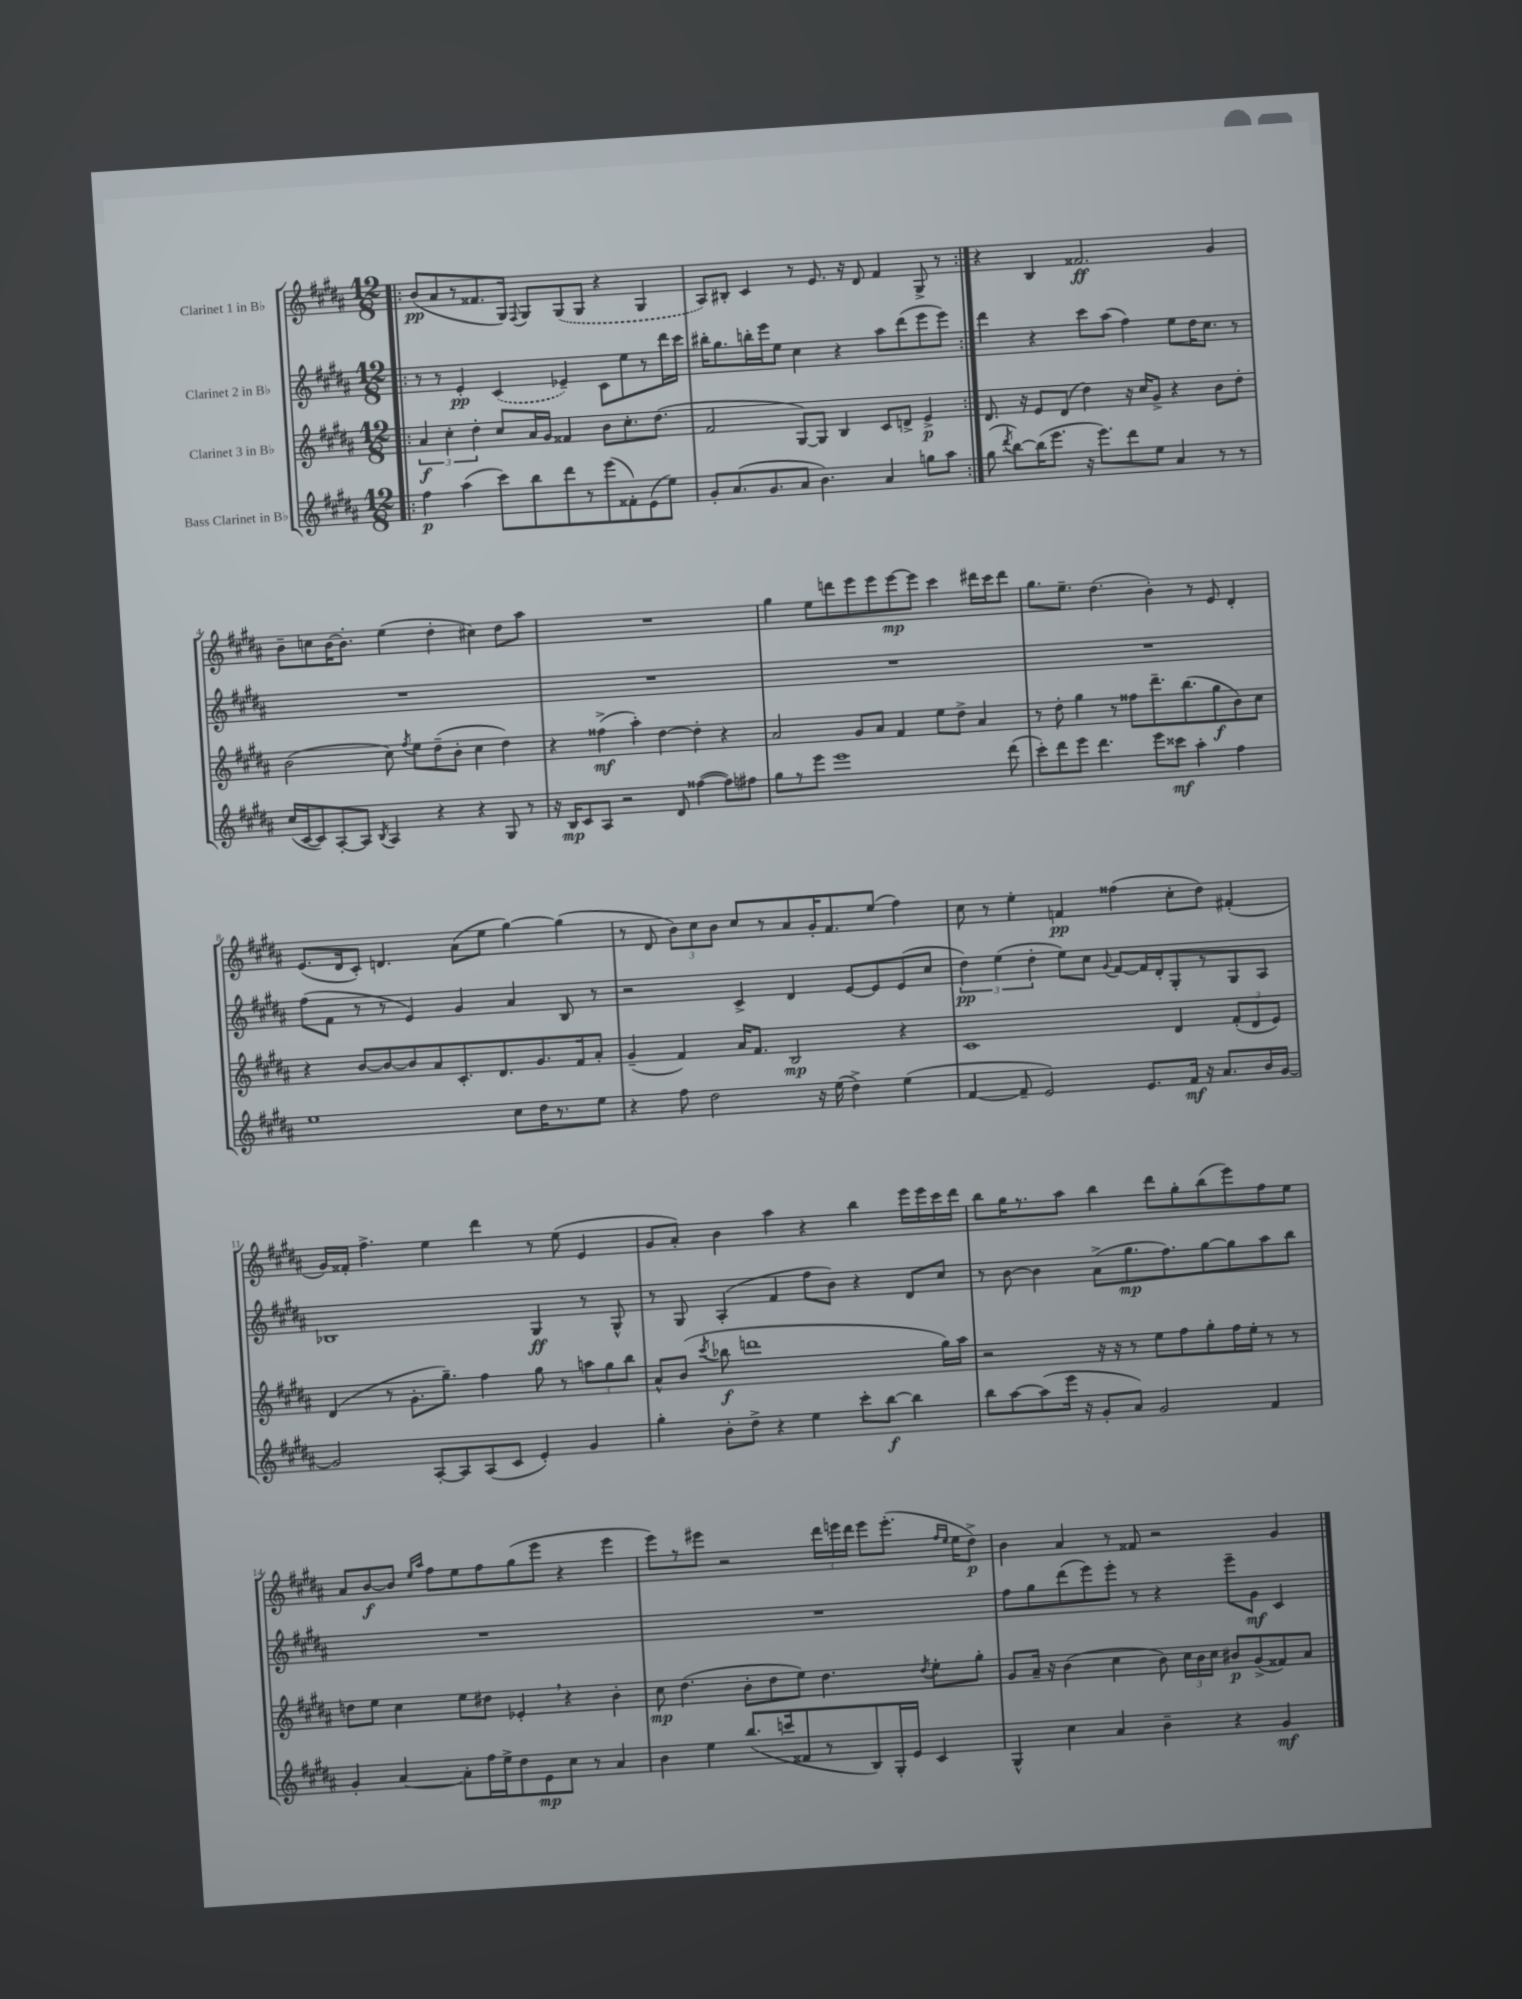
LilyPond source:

<<
\new StaffGroup <<
\new Staff = "s0" \with { instrumentName = "Clarinet 1 in Bb" } {
    \clef treble \key b \major \numericTimeSignature \time 12/8
    \autoBeamOff \repeat volta 2 { \bar ".|:" b'8[\pp( ais'8 r8 fisis'8. gis16]) \appoggiatura { fis8 } gis8[ \once \slurDashed gis8( gis8] r4 gis4 |
    ais8[) bis8]-. cis'4 r8 e'8. r16 dis'8 fis'4 gis8-> r8 | }
    r4 b4 fisis'2.\ff gis'4 |
    b'8[-- c''8 b'16~ b'8.]-. e''4( dis''4-. cis''4) dis''8[ ais''8] |
    R1. |
    gis''4 e''8[ d'''8 e'''8 e'''8 e'''8~\mp e'''8] cis'''4 dis'''16[ cis'''16 dis'''8] |
    gis''8.[ e''8.]-- dis''4.( b'4-.) r8 e'8 dis'4-. |
    e'8.[( dis'16 cis'8]-.) d'4. ais'8[( e''8] gis''4~) gis''4( |
    r8 dis'8 \tuplet 3/2 { b'8[) cis''8 b'8] } cis''8[ r8 ais'8 gis'16-. fis'8. e''8]( fis''4) |
    cis''8 r8 e''4-. f'4\pp fisis''4( cis''8[-. dis''8]) fis'4-.( |
    gis'16[) fisis'16]-. fis''4.-> e''4 dis'''4 r8 e''8( e'4 |
    gis'8[ ais'8]-.) b'4 ais''4 r4 b''4 e'''16[ e'''16 cis'''16 dis'''16] |
    b''8[ gis''16 r8. ais''8] b''4 dis'''8[ gis''8-. b''8( e'''8) fis''8 e''8] |
    ais'8[ b'8~\f b'8] \grace { e''16[ ais''16] } fis''8[ e''8 fis''8 gis''8( e'''8] r4 e'''4 |
    e'''8[) r8 eis'''8] r2 \tuplet 3/2 { dis'''16[ e'''16 dis'''16] } e'''8[ e'''8.]-.( \grace { fis''16[ e''16] } e''16[ dis''8]->\p) |
    b'4 ais'4 r8 fisis'8 r2 gis'4 \bar "|." |
}
\new Staff = "s1" \with { instrumentName = "Clarinet 2 in Bb" } {
    \clef treble \key b \major \numericTimeSignature \time 12/8
    \autoBeamOff \repeat volta 2 { \bar ".|:" r8 r8 e'4-.\pp \once \slurDashed cis'4( ees'4--) cis'8[ e''8 r8 dis'''16 cis'''16] |
    bis''16[-. gis''8. b''16-. e'''16 e''8] cis''4 r4 ais''8[ dis'''8( e'''8 e'''8]) | }
    dis'''4 r4 cis'''8[ ais''8]( fis''4) e''8[ dis''16 cis''8.] r8 |
    R1. |
    R1. |
    R1. |
    R1. |
    fis''8[( fis'8] r8 r8 e'4) gis'4 ais'4 b8 r8 |
    r2 cis'4-> dis'4 e'8[~ e'8 e'8( cis''8] |
    \tuplet 3/2 { dis''4\pp) e''4( dis''4-. } e''8[) cis''8] \appoggiatura { gis'8 } fis'8[~ fis'16 dis'16-. gis8-. r8 gis8 ais8] |
    bes1 gis4\ff r8 gis8-^ |
    r8 gis8 ais4-.( fis'4 fis''8[ b'8]) r4 dis'8[ cis''8] |
    r8 b'8~ b'4 ais'8[->( gis''8.\mp fis''8.) gis''8~ gis''8 ais''8 b''8] |
    R1. |
    R1. |
    fis''8[ gis''8 dis'''8( e'''8) e'''8]-. r8 r4 e'''8[-- gis'8]\mf cis'4 \bar "|." |
}
\new Staff = "s2" \with { instrumentName = "Clarinet 3 in Bb" } {
    \clef treble \key b \major \numericTimeSignature \time 12/8
    \autoBeamOff \repeat volta 2 { \bar ".|:" \tuplet 3/2 { ais'4\f cis''4-. dis''4-. } cis''8[ ais'16 gis'16] fisis'4 b'8[ cis''8.-. dis''8.]( |
    fis'2 gis8[~) gis8] b4 cis'8[ d'8]-> e'4->\p | }
    dis'8. r16 e'8[ dis'8]( dis''4) r16 cis''16[ gis'8]-> r4 b'8[ dis''8]-. |
    b'2( cis''8) \acciaccatura { fis''8 } e''8[ dis''8--( b'8]-. cis''4 dis''4) |
    r4 fisis''4->\mf( ais''4-.) dis''4~ dis''4-. r4 |
    ais'2 gis'8[ ais'8] fis'4 e''8[ dis''8]-> ais'4 |
    r8 dis''8-. gis''4 r8 fisis''8[ dis'''8.-- b''8.( gis''8\f b'8) cis''8] |
    r4 b'8[~ b'8~ b'8 ais'8 cis'8.-. dis'8. gis'8. fis'16 ais'8]-. |
    gis'4--( fis'4) ais'16[ fis'8.] b2\mp r4 |
    cis'1 dis'4 \tuplet 3/2 { fis'8[-.( dis'8 e'8]) } |
    dis'4( r8 gis'8.[-. gis''8.]--) fis''4 gis''8 r8 \tuplet 3/2 { a''8[ gis''8 b''8] } |
    ais'8[-^ b'8]( \acciaccatura { cis'''8 } bes''8\f d'''1 gis''16[) ais''16] |
    r2 r16 r16 r8 e''8[ fis''8 gis''8-. fis''16 e''16]-. r8 r8 |
    d''8[ e''8] cis''4 e''8[ dis''8] ees'4-. \breathe r4 b'4-. |
    cis''8\mp dis''4.( b'8[-. dis''8 e''8]) dis''4. \acciaccatura { dis''8 } e''8[-. gis''8]-. |
    gis'8[ ais'16]-- r16 b'4( cis''4 b'8) \tuplet 3/2 { cis''16[ b'16 cis''16] } bis'8[\p gis'8->( fisis'8) ais'8] \bar "|." |
}
\new Staff = "s3" \with { instrumentName = "Bass Clarinet in Bb" } {
    \clef treble \key b \major \numericTimeSignature \time 12/8
    \autoBeamOff \repeat volta 2 { \bar ".|:" fis''4\p ais''4( cis'''8[) b''8 dis'''8 r8 e'''8( fisis'8-.) e'8( e''8]) |
    gis'8[-. ais'8.( gis'8. ais'8] b'4.) ais'4 g''8[ ais''8] | }
    gis''8( \acciaccatura { dis'''8 } b''8[~) b''16( e'''8.] r16 e'''8.[) dis'''8 e''8] ais'4 r8 r8 |
    cis''16[( cis'16~ cis'8) ais8~-. ais8] \acciaccatura { b8 } ais4 r4 r4 gis8 r8 |
    r16 b16[\mp cis'8 ais8] r2 dis'8 fisis''4~( fisis''8[) fis''8] |
    gis''8[ r8 e'''8] e'''1 dis'''8( |
    cis'''8[-.) dis'''8 e'''8] dis'''4. e'''8[ cisis'''8]\mf ais''4-. fis''4 |
    e''1 cis''8[ dis''16 r8. e''8] |
    r4 fis''8 dis''2 r16 e''16( dis''4->) e''4( |
    fis'4~ fis'8-- e'2) e'8.[ fis'16]\mf r16 ais'8.[ b'16 gis'16]~ |
    gis'2 ais8[~-. ais8 ais8( cis'8] e'4-.) gis'4 |
    gis''4-. b'8[-. dis''8]-> r4 e''4 cis'''8[-. b''8]~\f b''4 |
    b''8[ ais''8~ ais''8( e'''16] r16 gis'8[-. ais'8]) gis'2 fis'4 |
    gis'4-. ais'4~ ais'8[-. fis''16 e''16-> dis''8 e'8\mp cis''8] r8 ais'4 |
    b'4 e''4 b''8.[( c'''16 fisis'8 r8 b8) gis16-. e'16] cis'4 |
    gis4-^ cis''4 ais'4 b'4-- r4 gis'4\mf \bar "|." |
}
>>
>>
